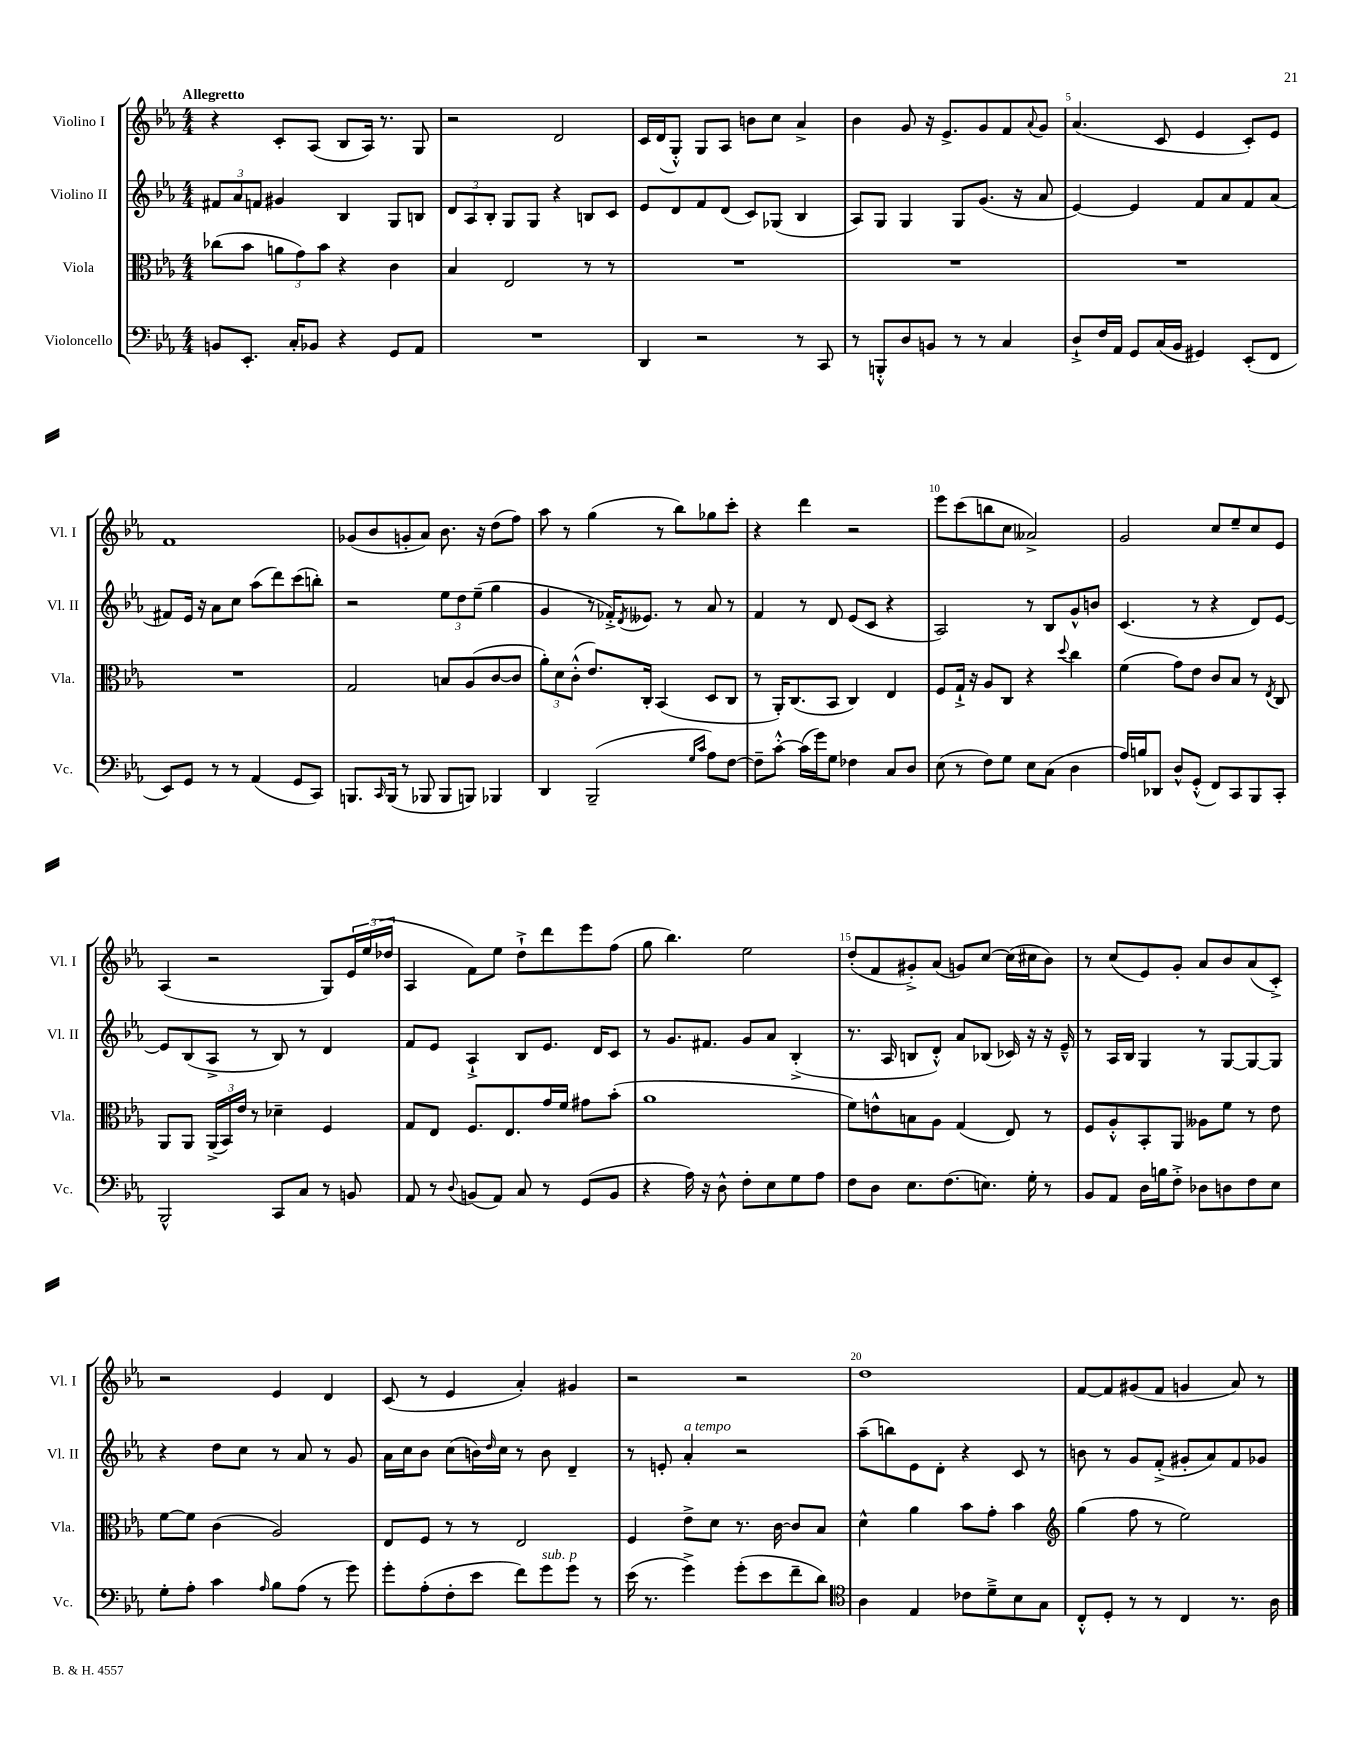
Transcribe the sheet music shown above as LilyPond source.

<<
\new StaffGroup <<
\new Staff = "s0" \with { instrumentName = "Violino I" shortInstrumentName = "Vl. I" } {
    \clef treble \key ees \major \numericTimeSignature \time 4/4 \tempo "Allegretto"
    r4 c'8-. aes8( bes8 aes16) r8. g8 |
    r2 d'2 |
    c'16 d'16( g8-.-^) g8 aes8 b'8 c''8 aes'4-> |
    bes'4 g'8 r16 ees'8.-> g'8 f'8 \appoggiatura { aes'8 } g'8 |
    aes'4.( c'8 ees'4 c'8-.) ees'8 |
    f'1 |
    ges'8( bes'8 g'8-. aes'8) bes'8. r16 d''8( f''8) |
    aes''8 r8 g''4( r8 bes''8) ges''8 c'''8-. |
    r4 d'''4 r2 |
    ees'''8 c'''8( b''8 c''8 aeses'2->) |
    g'2 c''8 ees''8-- c''8 ees'8 |
    aes4( r2 g8) \tuplet 3/2 { ees'16 ees''16( des''16 } |
    aes4 f'8) ees''8 d''8-!-> d'''8 ees'''8 f''8( |
    g''8 bes''4.) ees''2 |
    d''8-.( f'8 gis'8-.->) aes'8( g'8) c''8~ c''16( cis''16 bes'8) |
    r8 c''8( ees'8) g'8-. aes'8 bes'8 aes'8( c'8-.->) |
    r2 ees'4 d'4 |
    c'8( r8 ees'4 aes'4-.) gis'4 |
    r2 r2 |
    d''1 |
    f'8~ f'8 gis'8( f'8 g'4 aes'8) r8 \bar "|." |
}
\new Staff = "s1" \with { instrumentName = "Violino II" shortInstrumentName = "Vl. II" } {
    \clef treble \key ees \major \numericTimeSignature \time 4/4
    \tuplet 3/2 { fis'8 aes'8 f'8 } gis'4 bes4 g8 b8 |
    \tuplet 3/2 { d'8 aes8 bes8-. } g8 g8 r4 b8 c'8 |
    ees'8 d'8 f'8 d'8( c'8) ges8( bes4 |
    aes8) g8 g4 g8 g'8.( r16 aes'8 |
    ees'4~) ees'4 f'8 aes'8 f'8 aes'8( |
    fis'8) ees'16 r16 aes'8 c''8 aes''8( d'''8) c'''8( b''8-.) |
    r2 \tuplet 3/2 { ees''8 d''8 ees''8--( } g''4 |
    g'4 r8 fes'16-.->) \acciaccatura { d'8 } eeses'8. r8 aes'8 r8 |
    f'4 r8 d'8 ees'8( c'8 r4 |
    aes2) r8 bes8 g'8-^ b'8 |
    c'4.( r8 r4 d'8) ees'8~ |
    ees'8 bes8( aes8-> r8 bes8) r8 d'4 |
    f'8 ees'8 aes4-!-> bes8 ees'8. d'16 c'8 |
    r8 g'8. fis'8. g'8 aes'8 bes4-.->( |
    r8. aes16 b8 d'8-.-^) aes'8 bes8( ces'16) r16 r16 ees'16---^ |
    r8 aes16 bes16 g4 r8 g8~ g8~ g8 |
    r4 d''8 c''8 r8 aes'8 r8 g'8 |
    aes'16 c''16 bes'8 c''8( b'16) \grace { d''16 } c''16 r8 b'8 d'4-- |
    r8 e'8-. aes'4-.^\markup { \italic "a tempo" } r2 |
    aes''8--( b''8) ees'8 d'8-. r4 c'8 r8 |
    b'8 r8 g'8 f'8-.->( gis'8-. aes'8) f'8 ges'8 \bar "|." |
}
\new Staff = "s2" \with { instrumentName = "Viola" shortInstrumentName = "Vla." } {
    \clef alto \key ees \major \numericTimeSignature \time 4/4
    ces''8( bes'8 \tuplet 3/2 { a'8 g'8) bes'8 } r4 c'4 |
    bes4 ees2 r8 r8 |
    R1 |
    R1 |
    R1 |
    R1 |
    g2 b8 aes8( c'8~ c'8 |
    \tuplet 3/2 { aes'8-.) d'8 c'8-.-^( } ees'8.) c16-. bes,4( d8 c8 |
    r8 aes,16-.) c8.( bes,8 c4) ees4 |
    f8 g16-!-> r16 aes8 c8 r4 \appoggiatura { d''8 } c''4 |
    f'4( g'8) ees'8 c'8 bes8 r8 \acciaccatura { ees8 } c8 |
    aes,8 aes,8 \tuplet 3/2 { aes,16->( bes,16) ees'16 } r8 des'4-- f4 |
    g8 ees8 f8. ees8. g'16 f'16 gis'8 bes'8-.( |
    aes'1 |
    f'8) e'8-^ b8 aes8 g4( ees8) r8 |
    f8 aes8-.-^ bes,8-. aes,8 aeses8 f'8 r8 ees'8 |
    f'8~ f'8 c'4( aes2) |
    ees8 f8 r8 r8 ees2 |
    f4 ees'8-> d'8 r8. c'16~ c'8 bes8 |
    d'4-^ aes'4 bes'8 g'8-. bes'4 |
    \clef treble g''4( f''8 r8 ees''2) \bar "|." |
}
\new Staff = "s3" \with { instrumentName = "Violoncello" shortInstrumentName = "Vc." } {
    \clef bass \key ees \major \numericTimeSignature \time 4/4
    b,8 ees,8.-. c16-. bes,8 r4 g,8 aes,8 |
    R1 |
    d,4 r2 r8 c,8 |
    r8 b,,8-.-^ d8 b,8 r8 r8 c4 |
    d8-!-> f16 aes,16 g,8 c16( bes,16 gis,4) ees,8-.( f,8 |
    ees,8) g,8 r8 r8 aes,4( g,8 c,8) |
    b,,8. \grace { c,16 } b,,16( r8 bes,,8 bes,,8 b,,8) bes,,4 |
    d,4 bes,,2--( \grace { g16 c'16 } aes8) f8~ |
    f8-- c'8~-.-^ c'16( g'16) g8 fes4 c8 d8 |
    ees8( r8 f8) g8 ees8 c8( d4 |
    aes16) b16 des,8 d8-^ g,8-.-^( f,8) c,8 bes,,8 c,8-. |
    bes,,2-^ c,8 c8 r8 b,8 |
    aes,8 r8 \appoggiatura { d8 } b,8( aes,8) c8 r8 g,8( b,8 |
    r4 aes16) r16 d8-^ f8-. ees8 g8 aes8 |
    f8 d8 ees8. f8.( e8.) g16-. r8 |
    bes,8 aes,8 d16 b16 f8-.-> des8 d8 f8 ees8 |
    g8-. aes8-. c'4 \grace { aes16 } bes8 aes8( r8 g'8) |
    g'8-. aes8-.( f8-. ees'8 f'8) g'8^\markup { \italic "sub. p" } g'8 r8 |
    ees'16( r8. g'4->) g'8-.( ees'8 f'8-- d'8) |
    \clef tenor aes4 ees4 ces'8 d'8---> bes8 g8 |
    c8-.-^ d8-. r8 r8 c4 r8. aes16 \bar "|." |
}
>>
>>
\layout { \context { \Score \override BarNumber.break-visibility = ##(#f #t #t) barNumberVisibility = #(every-nth-bar-number-visible 5) } }
